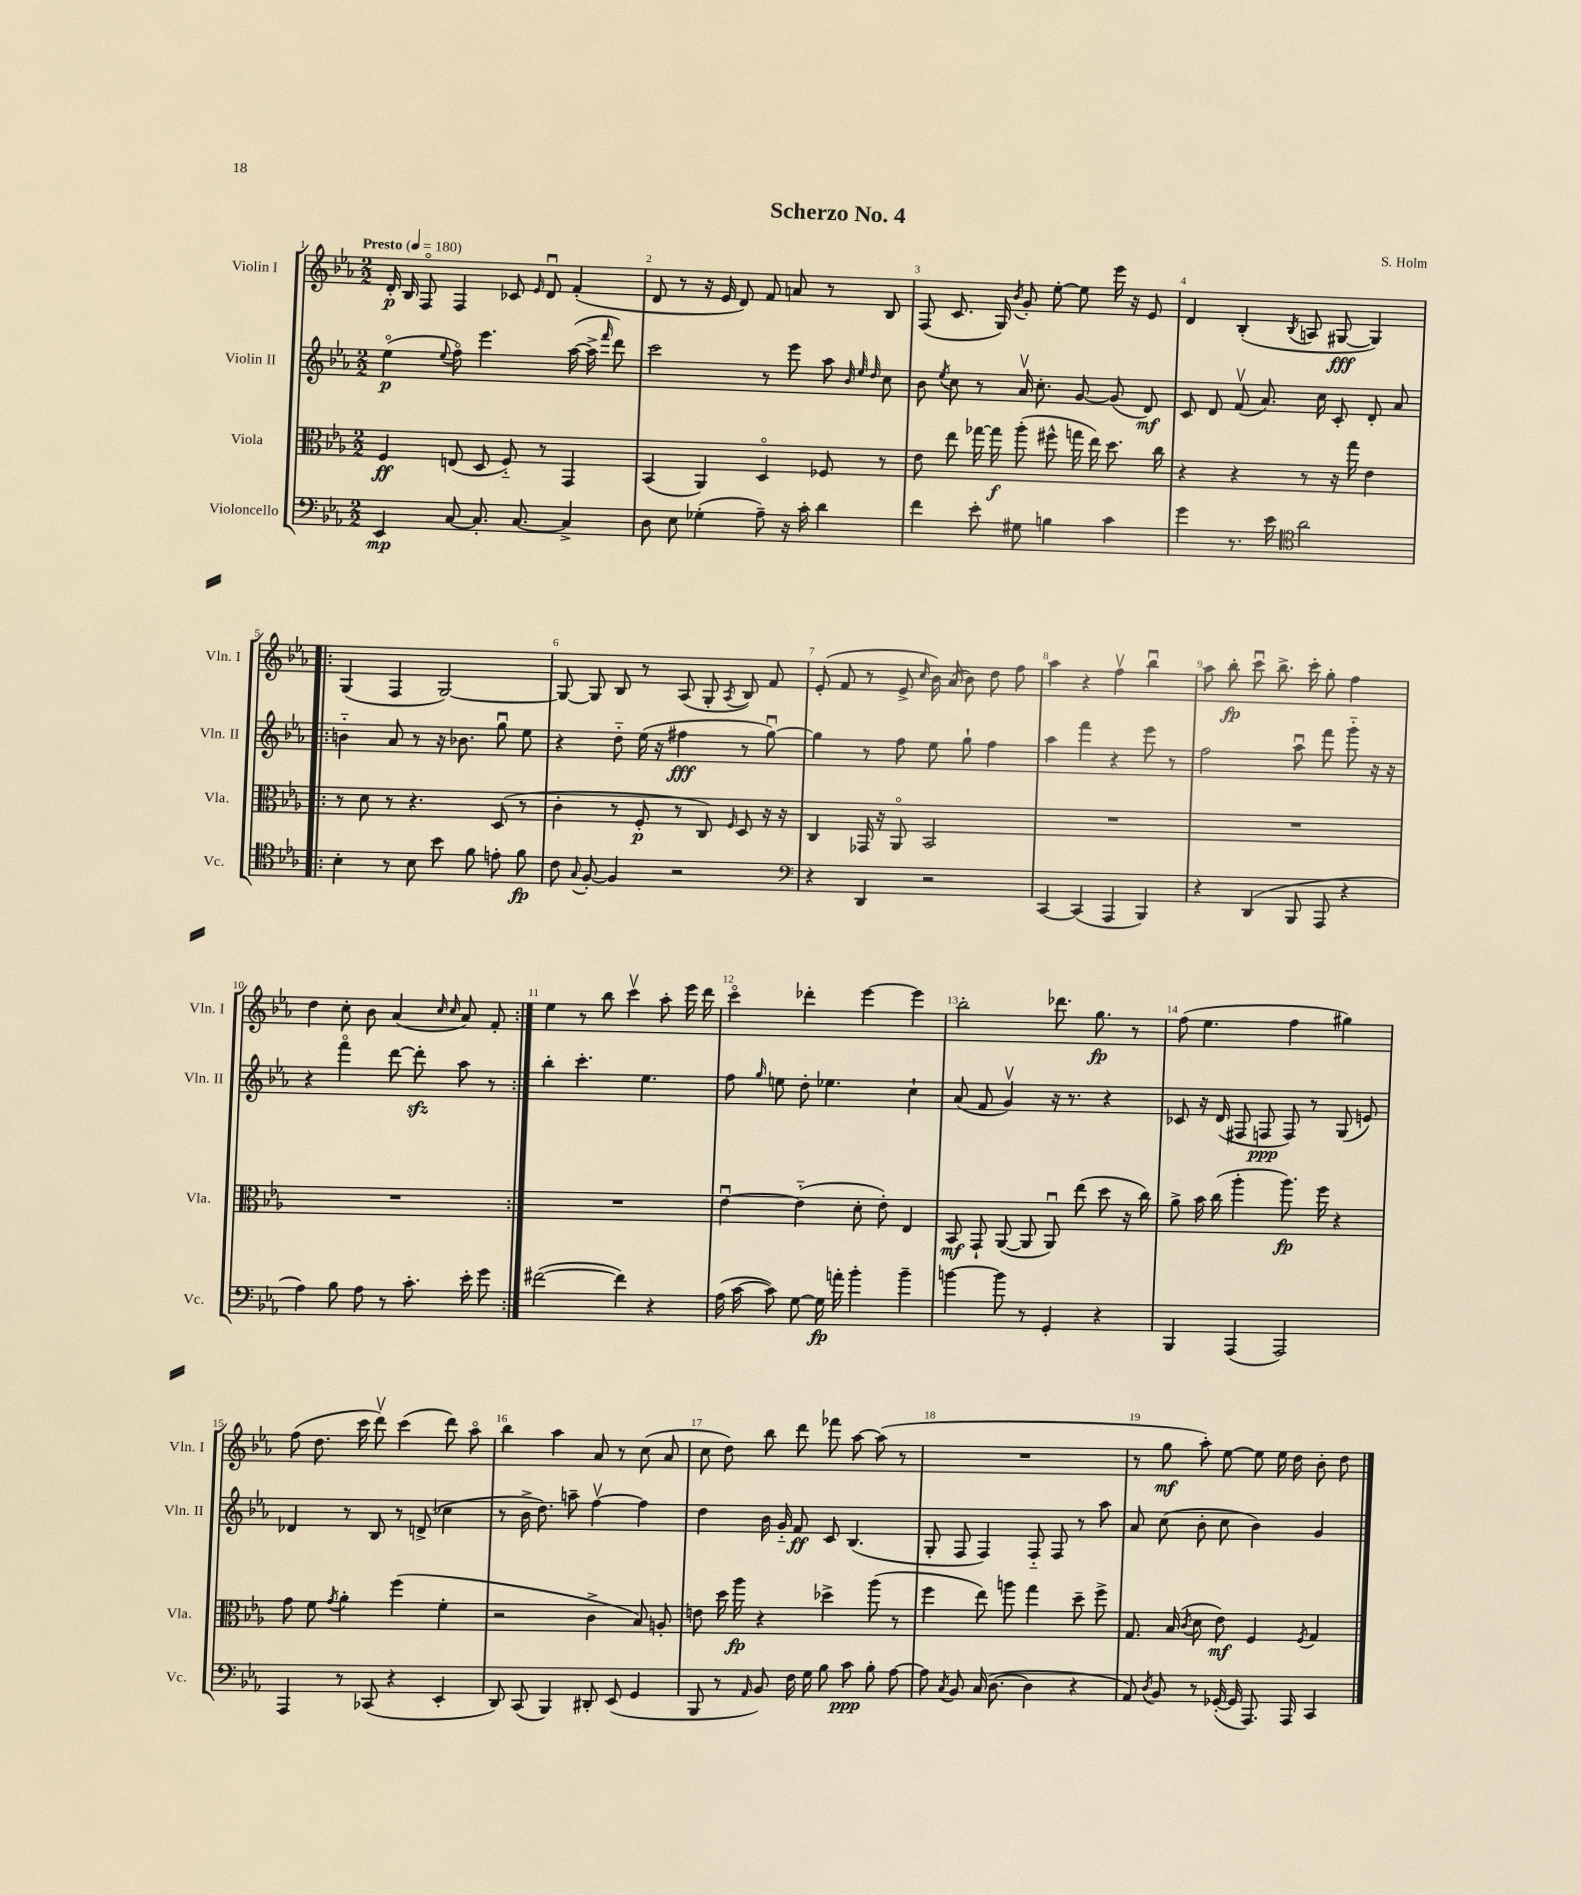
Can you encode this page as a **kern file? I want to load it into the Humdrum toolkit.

**kern	**kern	**kern	**kern
*staff4	*staff3	*staff2	*staff1
*clefF4	*clefC3	*clefG2	*clefG2
*k[b-e-a-]	*k[b-e-a-]	*k[b-e-a-]	*k[b-e-a-]
*M2/2	*M2/2	*M2/2	*M2/2
*MM180	*MM180	*MM180	*MM180
4EE-	4F	(4ee-o	16d'
.	.	.	16B-
.	.	.	8Fo
.	.	8qqee-	.
[8C	(8E	8ffo)	4F
8.C']	8D	4.eee-	.
.	8F'~)	.	8c-
[8.C	.	.	.
.	.	.	16qqe-
.	8r	.	8du
4C^]	4GG	([16aa-	(4f'
.	.	16aa-^]	.
.	.	16qqfff	.
.	.	8ddd)	.
=	=	=	=
8D	(4BB-	2ccc	8d
8E-	.	.	8r
(4G-'	4AA-)	.	16r
.	.	.	16e-
.	.	.	8d)
8A-~)	4Do	8r	8f
16r	.	8eee-	8a
16c'	.	.	.
4d	8F-	8aa-	8r
.	.	32qqb-	.
.	.	32qqee-	.
.	.	32qqdd	.
.	8r	8cc	8B-
=	=	=	=
4f	8e-	8b-	(8F
.	.	8qee-	.
.	8ee-	8cc	8.c
8e-'	[16gg-	8r	.
.	16gg-]	.	16G)
.	.	.	8qb-
8G#	(8aa-'	16a-v	8g'
.	.	8.cc'	.
4B	8ff#^^	.	[8ee-'
.	16gg	[8g	8ee-]
.	16ee-)	.	.
4c	8.dd	(8g]	16eee-
.	.	.	16r
.	.	8d)	8e-
.	16cc	.	.
=	=	=	=
4g	4r	8c	4d
.	.	8d	.
8.r	4r	(8fv	(4B-'
.	.	8.a-)	.
16e-	.	.	.
*clefC4	*	*	*
.	.	.	8qB-
2a-	8r	.	8A
.	.	16cc	.
.	16r	8c'	[8G#
.	16gg	.	.
.	4e-	8d'	4G#])
.	.	8a-	.
=!|:	=!|:	=!|:	=!|:
4B-'	8r	4b'~	(4G
.	8d	.	.
8r	8r	8a-	4F
8B-	4.r	8r	.
8b-	.	16r	[2G)
.	.	8.b-	.
8f	.	.	.
8e'	(8D	8ggu	.
8f	8r	8ee-	.
=	=	=	=
8c	4c'	4r	8G_
8qqG	.	.	.
[8F'	.	.	8G]
4F]	8r	8dd'~	8B-
.	8F'	(16ee-	8r
.	.	16r	.
2r	8r	4ff#	(8A-
.	8C)	.	8G'
.	16qqF	.	8qA-
.	8D	8r	8B-)
.	16r	[8ggu)	8f
.	16r	.	.
=	=	=	=
*clefF4	*	*	*
4r	4C	4gg]	(8e-'
.	.	.	8f
4DD	16GG-	8r	8r
.	16r	.	.
.	8AA-o	8ff	8e-^
.	.	.	16qqcc
2r	2BB-	8ee-	16b-)
.	.	.	(16a-
.	.	8gg`	8b-)
.	.	4ff	8dd
.	.	.	8ff
=	=	=	=
[4CC	1r	4aa-	4aa-
(4CC]	.	4fff	4r
4AAA-	.	4r	4ffv
4BBB-)	.	8eee-	4bb-u
.	.	8r	.
=	=	=	=
4r	1r	2ff	8aa-
.	.	.	8bb-'
(4DD	.	.	8cccu
.	.	.	8.bb-^
8BBB-	.	8aa-u	.
.	.	.	16ccc'
8AAA-	.	8fff	8gg'
4r	.	8ggg'~	4ff
.	.	16r	.
.	.	16r	.
=	=	=	=
4A-)	1r	4r	4dd
8B-	.	4fffo	8cc'
8A-	.	.	8b-
8r	.	[8ddd	(4a-
8.c'	.	8ddd']	.
.	.	.	16qqcc
.	.	.	16qqcc
.	.	8aa-	8a-)
16e-'	.	.	.
8g	.	8r	8f'
=:|!	=:|!	=:|!	=:|!
([2f#	1r	4bb-'	4ee-
.	.	4.ccc'	8r
.	.	.	8bb-
4f#])	.	.	4cccv
.	.	4.ee-	.
4r	.	.	8aa-'
.	.	.	16eee-
.	.	.	16ddd
=	=	=	=
(16A-	[4e-u	8ff	4ccco
[16c	.	.	.
.	.	16qqgg	.
8c])	.	8ee	.
[8G	(4e-'~]	8dd'	4ddd-'
16G]	.	4.ee-	.
16a'	.	.	.
4b-'	8d'	.	[4eee-
.	8e-')	.	.
4b-~	4E-	4cc`	4eee-]
=	=	=	=
[4b	8BB-	(8a-	2bb-'
.	8GG`	8f	.
8b]	([8AA-	4gv)	.
8r	8AA-]	.	.
4GG'	8AA-u)	16r	8.ddd-
.	.	8.r	.
.	(8ee-	.	.
.	.	.	8.gg
4r	8dd	4r	.
.	16r	.	8r
.	16cc)	.	.
=	=	=	=
4BBB-	8a-^	8c-	(8ff
.	16b-	16r	4.ee-
.	(16cc	(16d	.
(4AAA-	4aa-'	8F#	.
.	.	8F	.
2AAA-)	8.aa-)	8F)	4ff
.	.	8r	.
.	16ff	.	.
.	4r	(8G	4gg#)
.	.	8e)	.
=	=	=	=
4AAA-	8g	4d-	(8ff
.	8f	.	8.dd
.	8qg	.	.
8r	4a-'	8r	.
.	.	.	16ccc
(8CC-	.	8B-	8dddv)
4r	(4ff	8r	(4ccc
.	.	(8d^	.
4EE-'	4f'	4cc-	8ddd)
.	.	.	8aa-o
=	=	=	=
8DD)	2r	8r	4bb-
(8CC	.	16b-^	.
.	.	8.dd)	.
4BBB-)	.	.	4aa-
.	.	8aa~	.
8DD#'	4c^	[4ffv	8a-
(8EE-	.	.	8r
4GG	8B-)	4ff]	(8cc
.	8A'	.	8a-
=	=	=	=
8BBB-	8e	4dd	8cc
8r	16dd	.	8dd)
.	16aa-	.	.
16qqAA-	.	.	.
8BB-)	4r	16b-	8bb-
.	.	16g'~	.
16F	.	8f	8ddd
16G	.	.	.
8B-	4dd-^	8c	8fff-
8c	.	(4.B-	[8aa-
8B-'	(8aa-	.	(8aa-]
[8A-	8r	.	8r
=	=	=	=
8A-]	4ff	8G'	1r
8qC	.	.	.
8BB-	.	8F	.
(16C	8ee-)	4F)	.
[8.D	.	.	.
.	8aa	.	.
4D]	4gg	8F'~	.
.	.	8F	.
4r	8dd~	8r	.
.	8ff^	8aa-	.
=	=	=	=
8AA-)	8.G	8a-	8r
8qD	.	.	.
8BB-	.	(8cc	8gg
.	(16B-	.	.
.	8qc	.	.
8r	8d	8b-'	8aa-')
([16GG-'	8e-)	8cc	[8ee-
16GG-]	.	.	.
8.AAA-)	4F	4b-)	8ee-]
.	.	.	16ee-
16AAA-	.	.	16dd
.	8qF	.	.
4CC	4G	4g	8b-'
.	.	.	8dd
==	==	==	==
*-	*-	*-	*-
